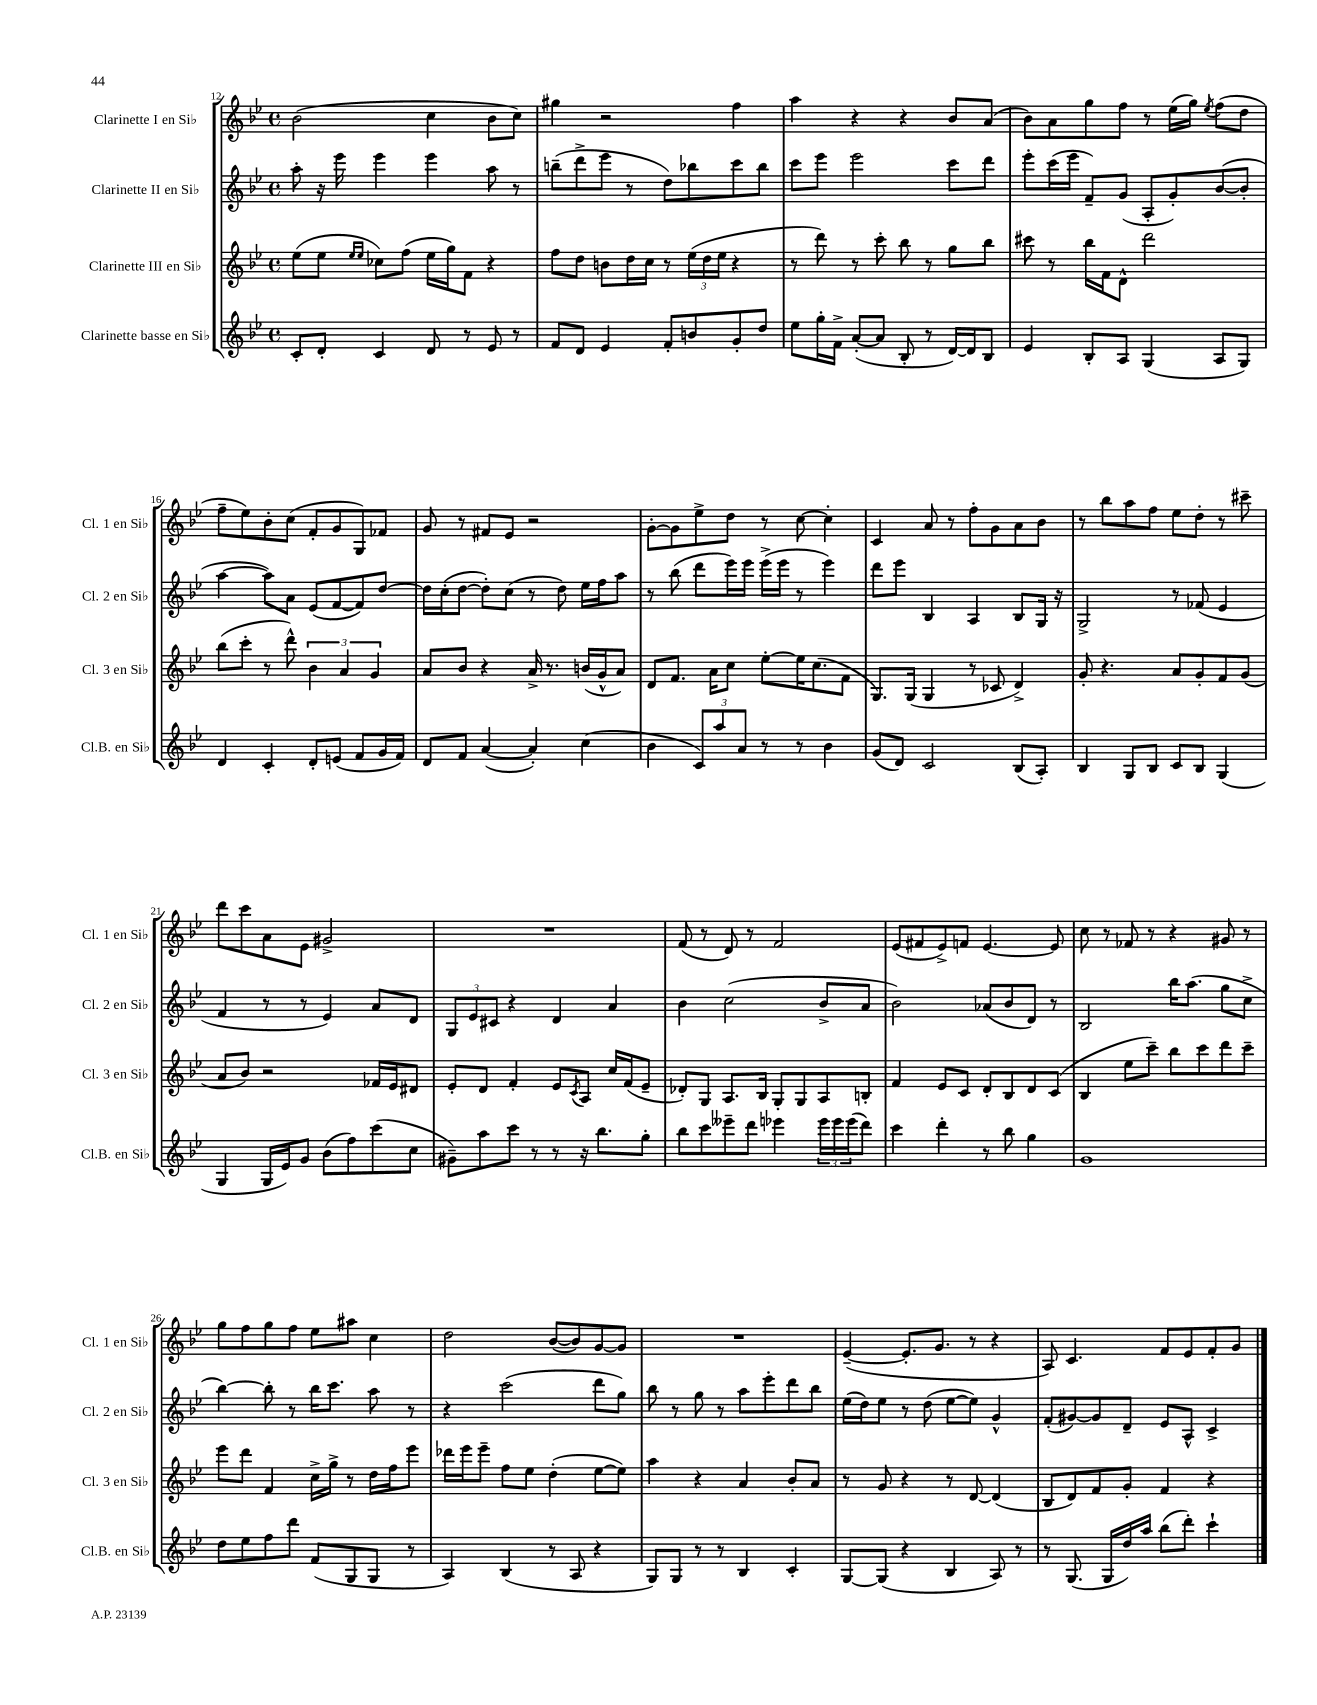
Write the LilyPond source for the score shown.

<<
\new StaffGroup <<
\new Staff = "s0" \with { instrumentName = "Clarinette I en Sib" shortInstrumentName = "Cl. 1 en Sib" } {
    \clef treble \key bes \major \defaultTimeSignature \time 4/4
    bes'2( c''4 bes'8 c''8) |
    gis''4 r2 f''4 |
    a''4 r4 r4 bes'8 a'8( |
    bes'8) a'8 g''8 f''8 r8 ees''16( g''16) \acciaccatura { ees''8 } f''8( d''8 |
    f''8-- ees''8) bes'8-. c''8( f'8-. g'8 g8) fes'8 |
    g'8 r8 fis'8 ees'8 r2 |
    g'8~-. g'8 ees''8-> d''8 r8 c''8~ c''4-. |
    c'4 a'8 r8 f''8-. g'8 a'8 bes'8 |
    r8 bes''8 a''8 f''8 ees''8 d''8-. r8 cis'''8-- |
    d'''8 c'''8 a'8 ees'8 gis'2-> |
    R1 |
    f'8( r8 d'8) r8 f'2 |
    ees'8( fis'8 ees'8->) f'8 ees'4.~ ees'8 |
    c''8 r8 fes'8 r8 r4 gis'8 r8 |
    g''8 f''8 g''8 f''8 ees''8 ais''8 c''4 |
    d''2 bes'8~( bes'8) g'8~ g'8 |
    R1 |
    ees'4~--( ees'8.-. g'8. r8 r4 |
    a8) c'4. f'8 ees'8 f'8-. g'8 \bar "|." |
}
\new Staff = "s1" \with { instrumentName = "Clarinette II en Sib" shortInstrumentName = "Cl. 2 en Sib" } {
    \clef treble \key bes \major \defaultTimeSignature \time 4/4
    a''8-. r16 ees'''16 ees'''4 ees'''4 a''8 r8 |
    b''8--( d'''8-> ees'''8 r8 d''8) bes''8 c'''8 bes''8 |
    c'''8 ees'''8 ees'''2 c'''8 d'''8 |
    ees'''8-. c'''16( ees'''16 f'8--) g'8( a8-. g'8-.) bes'8~( bes'8-. |
    a''4~ a''8) a'8 ees'8( f'8~ f'8) d''8~ |
    d''16 c''16-.( d''8~ d''8-.) c''8( r8 d''8) ees''16 f''16 a''8 |
    r8 bes''8( d'''8 ees'''16) ees'''16 ees'''16->( ees'''16 r8 ees'''4) |
    d'''8 ees'''8 bes4 a4 bes8 g16 r16 |
    g2-> r8 fes'8( ees'4 |
    f'4 r8 r8 ees'4) a'8 d'8 |
    \tuplet 3/2 { g8 ees'8 cis'8 } r4 d'4 a'4 |
    bes'4 c''2( bes'8-> a'8 |
    bes'2) aes'8( bes'8 d'8) r8 |
    bes2 bes''16 a''8.( g''8 c''8-> |
    bes''4~) bes''8-. r8 bes''16 c'''8. a''8 r8 |
    r4 c'''2( d'''8 g''8) |
    bes''8 r8 g''8 r8 a''8 ees'''8-. d'''8 bes''8 |
    ees''16( d''16) ees''8 r8 d''8( ees''8~ ees''8) g'4-^ |
    f'8-.( gis'8~) gis'8 d'8-- ees'8 a8-^ c'4-> \bar "|." |
}
\new Staff = "s2" \with { instrumentName = "Clarinette III en Sib" shortInstrumentName = "Cl. 3 en Sib" } {
    \clef treble \key bes \major \defaultTimeSignature \time 4/4
    ees''8( ees''8 \grace { ees''16 ees''16 } ces''8) f''8( ees''16 g''16) f'8 r4 |
    f''8 d''8 b'8 d''16 c''16 r8 \tuplet 3/2 { ees''16( d''16 ees''16 } r4 |
    r8 d'''8) r8 c'''8-. bes''8 r8 g''8 bes''8 |
    cis'''8 r8 bes''16 f'16 d'8-^ d'''2 |
    bes''8( c'''8-. r8 d'''8-^) \tuplet 3/2 { bes'4 a'4 g'4 } |
    a'8 bes'8 r4 a'16-> r8. b'16( g'16-^ a'8) |
    d'8 f'8. a'16 c''8 ees''8~-. ees''16 c''8.( f'8 |
    g8.) g16( g4 r8 ces'8 d'4->) |
    g'8-. r4. a'8 g'8-. f'8 g'8( |
    a'8 bes'8) r2 fes'16 ees'16 dis'8 |
    ees'8-. d'8 f'4-. ees'8 \acciaccatura { c'8 } a8 c''16 f'16( ees'8-- |
    des'8-.) g8 a8. bes16 g8-. g8 a8 b8-. |
    f'4 ees'8 c'8 d'8-. bes8 d'8 c'8( |
    bes4 ees''8 c'''8--) bes''8 c'''8 d'''8 c'''8-- |
    ees'''8 d'''8 f'4 c''16-> g''16-> r8 d''16 f''16 ees'''8 |
    des'''16 ees'''16 ees'''8-- f''8 ees''8 d''4-.( ees''8~ ees''8) |
    a''4 r4 a'4 bes'8-. a'8 |
    r8 g'8 r4 r8 d'8~ d'4( |
    bes8 d'8) f'8 g'8-. f'4 r4 \bar "|." |
}
\new Staff = "s3" \with { instrumentName = "Clarinette basse en Sib" shortInstrumentName = "Cl.B. en Sib" } {
    \clef treble \key bes \major \defaultTimeSignature \time 4/4
    c'8-. d'8-. c'4 d'8 r8 ees'8 r8 |
    f'8 d'8 ees'4 f'8-. b'8 g'8-. d''8 |
    ees''8 g''16-. f'16-> a'8~-.( a'8 bes8-. r8 d'16~) d'16 bes8 |
    ees'4 bes8-. a8 g4( a8 g8) |
    d'4 c'4-. d'8-. e'8( f'8 g'16 f'16) |
    d'8 f'8 a'4~( a'4-.) c''4( |
    bes'4 \tuplet 3/2 { c'8) a''8 a'8 } r8 r8 bes'4 |
    g'8( d'8) c'2 bes8( a8-.) |
    bes4 g8 bes8 c'8 bes8 g4( |
    g4 g16 ees'16) g'8 bes'8( f''8) c'''8( c''8 |
    gis'8--) a''8 c'''8 r8 r8 r16 bes''8. g''8-. |
    bes''8 c'''8 eeses'''8-- d'''8 ees'''4 \tuplet 3/2 { ees'''16 ees'''16 ees'''16( } d'''8) |
    c'''4 d'''4-. r8 bes''8 g''4 |
    g'1 |
    d''8 ees''8 f''8 d'''8 f'8( g8 g8 r8 |
    a4) bes4( r8 a8 r4 |
    g8) g8 r8 r8 bes4 c'4-. |
    g8~ g8( r4 bes4 a8) r8 |
    r8 g8.( g16 d''16) a''16 bes''8( d'''8-.) c'''4-! \bar "|." |
}
>>
>>
\layout { \context { \Score currentBarNumber = #12 } }
